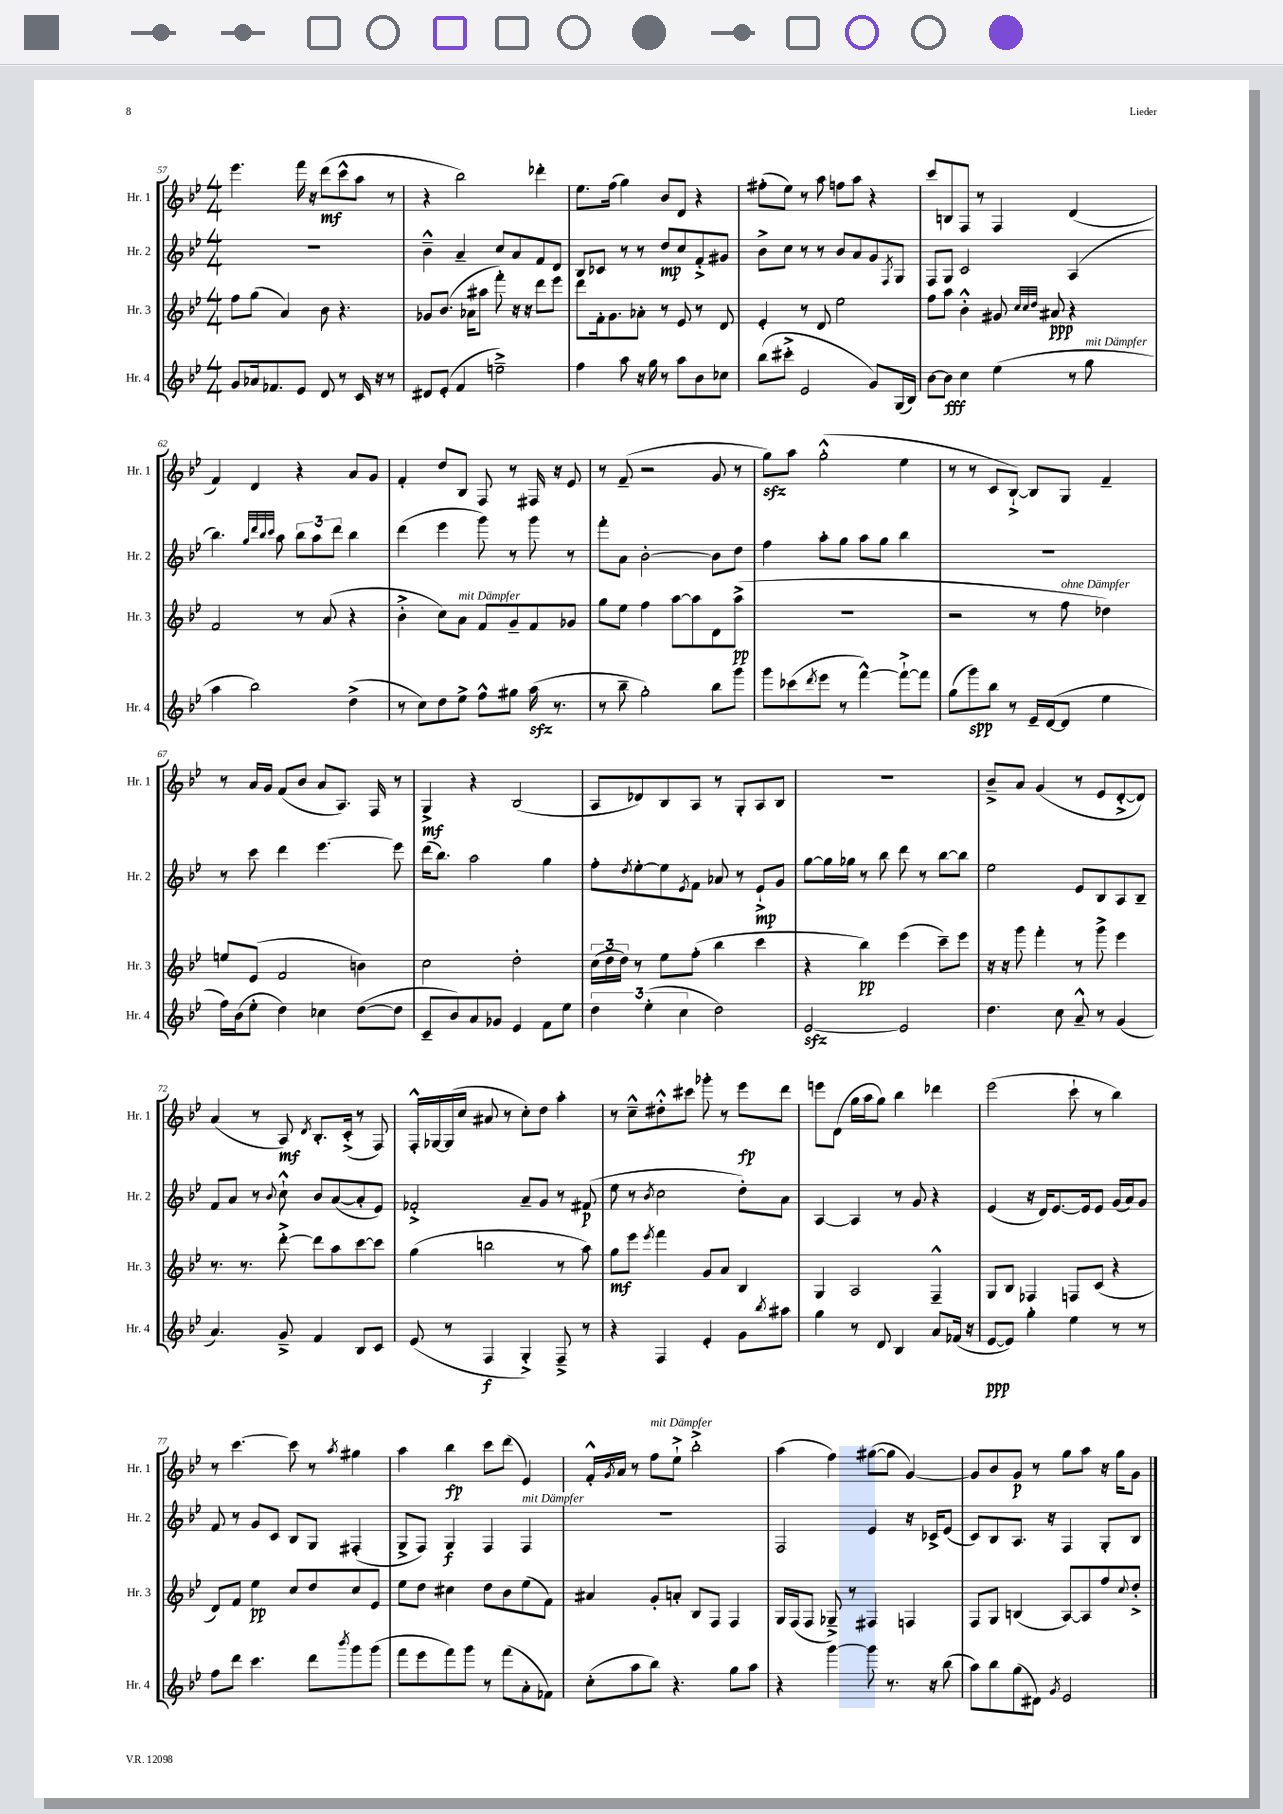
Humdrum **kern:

**kern	**kern	**kern	**kern
*staff4	*staff3	*staff2	*staff1
*clefG2	*clefG2	*clefG2	*clefG2
*k[b-e-]	*k[b-e-]	*k[b-e-]	*k[b-e-]
*M4/4	*M4/4	*M4/4	*M4/4
8g/L	8ff\L	1r	4.eee-\
16a-/k	(8gg\J	.	.
8.f-/	.	.	.
.	4a/)	.	.
8e-/J	.	.	16fff\
.	.	.	16r
8d/	8b-\	.	(8ddd\L
8r	4.r	.	8ccc^^\
16c/	.	.	8aa\J
16r	.	.	.
8r	.	.	8r
=	=	=	=
8d#/L	8g-/L	4b-~^^\	4r
(8e-'/J	(8.b-/J	.	.
4f/	.	4a~/	2bb-\)
.	16a-\LK	.	.
.	8aa#\J	.	.
2ee~^\)	8fff'\)	8cc/L	.
.	16r	8a/	.
.	16r	.	.
.	8ddd\L	8f/	4ddd-'\
.	8eee-\J	8d/J	.
=	=	=	=
4ff\	8ddd\L	8B-/L	8.ee-\L
.	16f'\k	8c-/J	.
.	8.g\	.	(16ff\Jk
8aa\	.	8r	4gg\)
16r	8a-'\J	8r	.
16gg\	.	.	.
8r	8r	8dd/L	8b-/L
8aa\L	8e-/	8cc/	8d/J
8b-\	8r	8f'^/	4r
8cc-\J	8d/	8g#/J	.
=	=	=	=
(8bb-\L	4e-'/	8b-^\L	(8ff#'\L
8ccc#'^\J	.	8cc\J	8ee-\J)
2e-/	8r	8r	8r
.	8d/	8r	8aa\
.	2ee-\	8b-/L	8ff\L
.	.	8a/	8aa\J
8g/L)	.	8g/	4r
.	.	8qF/	.
(16G/L	.	8G/J	.
16B-/JJ)	.	.	.
=	=	=	=
[8b-\L	8ff\L	8F/L	8ccc/L
8b-\]J	8aa\J	8G/J	8B/
4cc\	4b-'^^\	2c/	8F/J
.	.	.	8r
(4ee-\	8g#/	.	4F/
.	32qqcc/LLL	.	.
.	32qqcc/	.	.
.	32qqdd/JJJ	.	.
.	8a#/	.	.
8r	4r	(4A/	(4d/
8gg\	.	.	.
=	=	=	=
4aa\	2f/	4.bb-\)	4f/)
2bb-\)	.	.	4d/
.	.	32qqgg/LLL	.
.	.	32qqddd/	.
.	.	32qqbb-/	.
.	.	32qqccc/JJJ	.
.	.	8aa\	.
.	8r	12bb-\L	4r
.	.	12aa\	.
.	(8a/	.	.
.	.	12ddd\J	.
(4dd^\	4r	4bb-\	8a/L
.	.	.	8g/J
=	=	=	=
8r	4b-'^\	(4ddd\	4f'/
8cc\L)	.	.	.
8dd\	8cc\L)	4eee-\	8dd/L
8ee-^\J	8a\J	.	8B-/J
8ff^^\L	8f/L	8ggg\)	8F/
8gg#\J	8g~/	8r	8r
(16aa\	8f/	8ggg\	16F#/
8.r	.	.	16r
.	8g-/J	8r	8e-/
=	=	=	=
8r	8gg\L	8fff'\L	8r
8bb-~\	8ee-\J	8a\J	(8f~/
2gg'\)	4ff\	[2b-'\	2r
.	[8aa\L	.	.
.	8aa\]	.	.
8bb-\L	8d\	8b-\]L	8g/
8ggg\J	(8aa^\J	8dd\J	8r
=	=	=	=
8ggg\L	1r	4ff\	8gg\L)
(8ccc-\	.	.	8aa\J
8qddd/	.	.	.
8eee-\J	.	8aa'\L	(2gg'^^\
8r	.	8gg\J	.
[4fff^^\)	.	8aa\L	.
.	.	8gg\J	.
8fff`^\_L	.	4bb-\	4ee-\
8fff\]J	.	.	.
=	=	=	=
(8gg\L	2r	1r	8r
8ggg\)	.	.	8r
8bb-\J	.	.	8c/L
8r	.	.	[8B-`^/J)
16e-~/LL	8r	.	8B-/]L
([16d/J	.	.	.
8d/]J	8ff\	.	8G/J
4ee-\	4dd-\)	.	4f~/
=	=	=	=
16ff\LL)	8ee/L	8r	8r
(16b-\J	.	.	.
8ee-'\J	(8e-/J	8ccc\	16a/LL
.	.	.	16g/JJ
4dd\)	2f/	4ddd\	(8f/L
.	.	.	8b-/J
4cc-\	.	[4.eee-\	8a/L
.	.	.	8.A/J)
([8dd\L	4b\)	.	.
.	.	.	16F/
8dd\]J	.	8eee-\]	8r
=	=	=	=
8c~/L	2cc\	(16ddd\LK	4G^/
.	.	8.bb-\J)	.
8b-/)	.	.	.
8a/	.	2aa\	4r
8g-/J	.	.	.
4e-/	2dd'\	.	(2B-/
8f\L	.	4gg\	.
8ee-\J	.	.	.
=	=	=	=
6dd\	(24cc\LL	8ff'\L	8A/L
.	24dd\	.	.
.	24dd\JJ)	.	.
.	.	8qdd/	.
.	8r	[8ee-'\	8d-/)
(6ee-'\	.	.	.
.	8ee-\L	8ee-\]	8B-/
6cc\	.	.	.
.	.	8qe-/	.
.	(8ff'\J	8f\J	8A/J
2dd\)	4bb-\	8a-/	8r
.	.	8r	8G'/L
.	4ccc\	8e-`^/L	8A/
.	.	8g/J	8B-/J
=	=	=	=
[2e-/	4r	[8gg\L	1r
.	.	16gg\]L	.
.	.	16gg-\JJ	.
.	4bb-\)	8r	.
.	.	8bb-\	.
2e-/]	(4eee-\	8ddd\	.
.	.	8r	.
.	8ccc~\L)	[8bb-\L	.
.	8eee-\J	8bb-\]J	.
=	=	=	=
4.dd\	16r	2ee-\	8b-~^/L
.	16r	.	.
.	8ggg\	.	8a/J
.	4fff'\	.	(4g/
8cc\	.	.	.
8a~^^/	8r	8e-/L	8r
8r	8ggg^\	8B-/	8e-/L
(4g/	4eee-\	8A/	[8d'^/
.	.	8B-~/J	8d/]J)
=	=	=	=
4.a/)	8.r	8f/L	(4a/
.	.	8a/J	.
.	8.r	.	.
.	.	8r	8r
.	.	8qqb-/	.
8g~^/	[8ddd'^\	8cc`^^\	8A/)
.	.	.	8qd/
4f/	8ddd\]L	8b-/L	8.B-'/L
.	8aa\	([8a/	.
.	.	.	(16c'^/Jk
8B-/L	[8ccc\	8a'/]	8r
8c/J	8ccc\]J	8e-/J)	8F/)
=	=	=	=
(8e-/	(4gg\	2f-'^/	16F'^^/LL
.	.	.	[16G-/
8r	.	.	(16G-/]
.	.	.	16cc/JJ
4F/	2bb\	.	8a#/
.	.	.	8r
4G'^/)	.	8a~/L	8cc'\L)
.	.	8g/J	8dd\J
8F~^/	8r	8r	4aa'\
8r	8aa\)	(8f#/	.
=	=	=	=
4r	8gg\L	8ee-\	8r
.	8eee-\J	8r	8cc~^^\L
.	8qeee-/	8qb-/	.
4F/	4fff\	2cc\	8dd#'^^\
.	.	.	8ccc#\J
4e-'/	8g/L	.	8ggg-'\
.	8a/J	.	8r
8g\L	4B-/	8dd'\L)	8eee-\L
8qbb-/	.	.	.
8aa#\J	.	8a\J	8ddd\J
=	=	=	=
4gg\	4G/	[4A/	8eee\L
.	.	.	(8d\J
8r	2A/	4A/]	16gg\LL
.	.	.	16aa\J
8d/	.	.	8gg\J)
4B-/	.	8r	4bb-\
.	.	8g/	.
8a/L	4F~^^/	4r	4ddd-\
(16f-/Jk	.	.	.
16r	.	.	.
=	=	=	=
[8e-/L	8G/L	(4e-/	(2eee-\
8e-/]J)	8B-/J	.	.
4gg'\	4F-/	16r	.
.	.	16d/LK)	.
.	.	[8.e-/	.
4ee-\	8F/L	.	8ccc`\
.	.	16e-/]k	.
.	(8c/J	8e-/J	8r
8r	4r	(16g/LL	4bb-\)
.	.	16a/J)	.
8r	.	8g/J	.
=	=	=	=
8ff\L	8d/L)	8f/	8r
8ddd\J	8f/J	8r	[4.ccc\
4.ccc\	4ee-\	8g/L	.
.	.	8c/J	.
.	8cc/L	8B-/L	8ccc\]
8ddd\L	8dd/	8G/J	8r
8qbbb-/	.	.	8qaa/
8ggg\	8cc/	(4F#'/	4gg#\
(8ggg\J	8e-/J	.	.
=	=	=	=
8fff\L	8ee-\L	8G^/L	4aa\
8eee-\	8dd\J	8F/J)	.
8fff\)	4cc#\	4G/	4bb-\
8ggg\J	.	.	.
8r	8dd\L	4F/	8ccc\L
(8fff\L	8b-\	.	(8ddd\J
8a'\	(8ee-\	4F/	4e-/)
8f-\J)	8f\J)	.	.
=	=	=	=
(8cc'\L	4a#/	1r	16f'^^/LL
.	.	.	8qg/
.	.	.	16a/JJ
8aa\	.	.	8r
8bb-\J)	8g'/L	.	8ff\L
4.r	8a'/J	.	8ee-`^\J
.	8B-/L	.	2bb-'^\
.	8F/J	.	.
8gg\L	4F/	.	.
8aa\J	.	.	.
=	=	=	=
4r	16G/LL	2F/	(4aa\
.	(16F/J	.	.
.	8F/J	.	.
[4ggg\	8G-~^/)	.	4ff\)
.	8r	.	.
8ggg\]	4F#/	4e-/	([8gg#\L
8.r	.	.	8gg#\]J
.	4F/	16r	[4g/)
16r	.	16c-^/LK	.
(8bb-\	.	(8e-/J	.
=	=	=	=
8aa\L)	8F/L	8c/L)	8g/]L
8bb-\	8G/J	8B-/	8b-/
(8gg\	(4B/	8.A/J	8g/J
8d#\J)	.	.	8r
.	.	16r	.
8qg/	.	.	.
2e-/	[8A/L)	4F/	8gg\L
.	8A/]	.	8aa\J
.	8ff/	8G'/L	16r
.	.	.	16gg\LK
.	8qqcc/	.	.
.	8dd'^/J	8B-/J	8g\J
==	==	==	==
*-	*-	*-	*-
